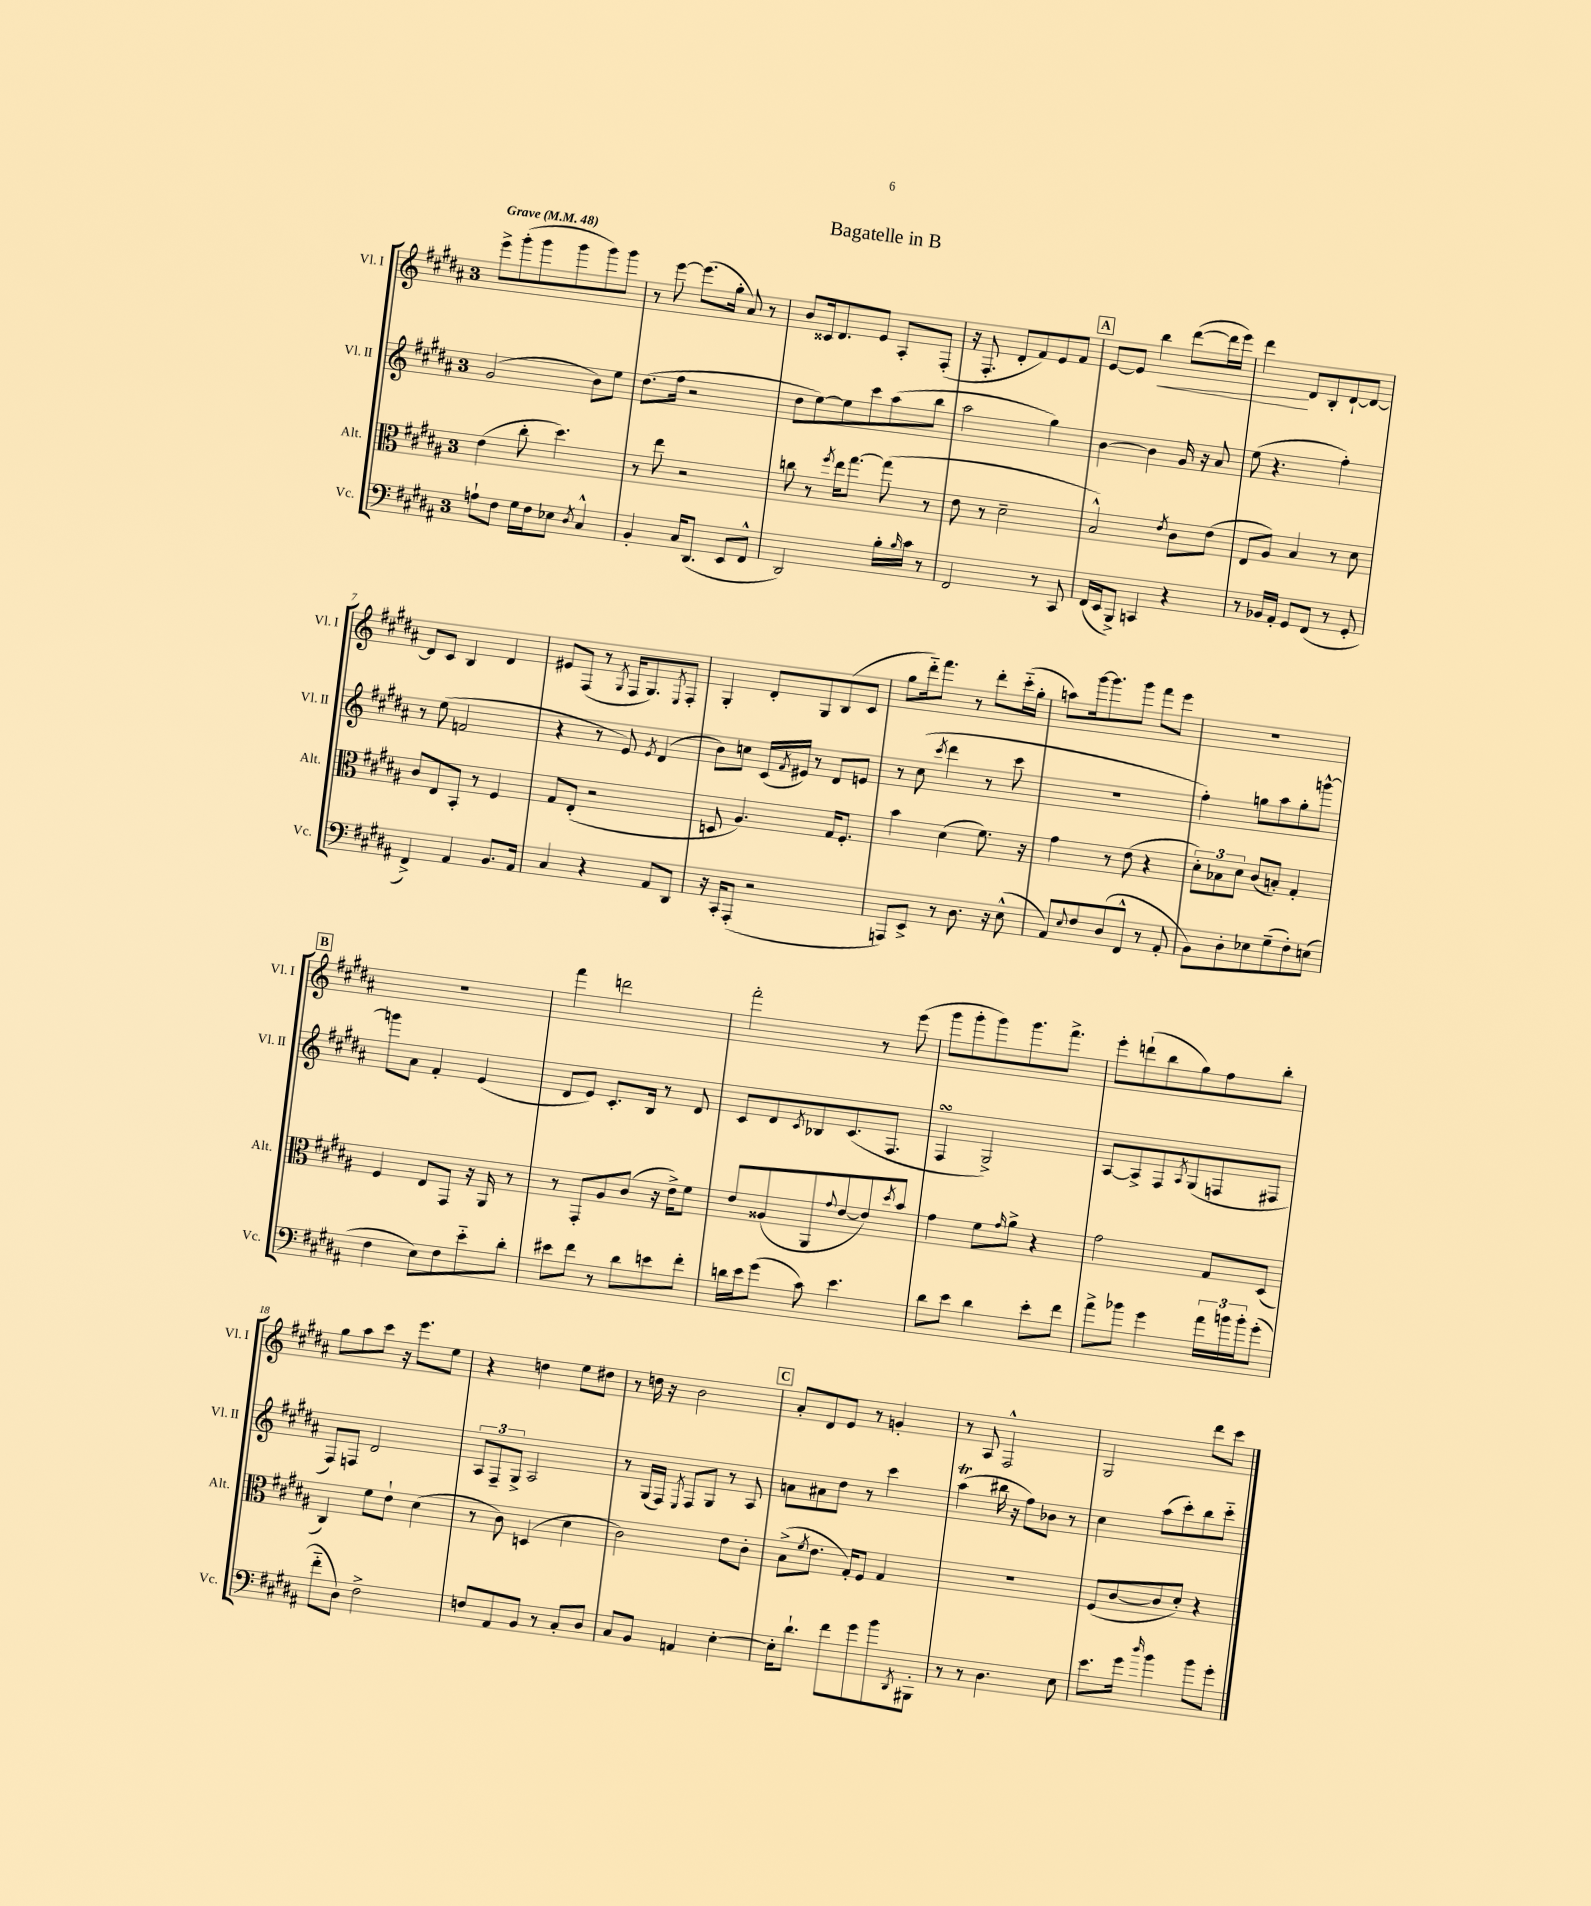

**kern	**kern	**kern	**kern
*staff4	*staff3	*staff2	*staff1
*clefF4	*clefC3	*clefG2	*clefG2
*k[f#c#g#d#a#]	*k[f#c#g#d#a#]	*k[f#c#g#d#a#]	*k[f#c#g#d#a#]
*M3/4	*M3/4	*M3/4	*M3/4
*MM48	*MM48	*MM48	*MM48
8A`\L	(4e\	(2g#/	8eee^\L
8F#\J	.	.	(8ggg#'\
16G#\LL	8cc#'\	.	8ggg#\
16F#\J	.	.	.
8E-\J	4.dd#\)	.	8ggg#\
8qD#/	.	.	.
4C#^^/	.	8b\L)	8ggg#\)
.	.	8ee\J	8ggg#\J
=	=	=	=
4BB'/	8r	(8.dd#\L	8r
.	8ee\	.	[8eee\
.	.	16ff#\Jk	.
16C#/LK	2r	2r	(8.eee\]L
(8.DD#/J	.	.	.
.	.	.	16gg#'\Jk
8EE/L	.	.	8a#/)
8FF#^^/J	.	.	8r
=	=	=	=
2DD#/)	8cc\	8dd#\L	8b/L
.	8r	[8ee\)	16c##/k
.	.	.	8.d#/
.	8qff#/	.	.
.	16ee\LK	8ee\]	.
.	[8.gg#\J	.	.
.	.	8ccc#\	8e/J
16B'\LL	(8gg#\]	(8aa#\	8A#'/L
16qqB/	.	.	.
16c#\JJ	.	.	.
8r	8r	8bb\J	(8F#'/J
=	=	=	=
2FF#/	8e\	2aa#\	16r
.	.	.	8.F#'/
.	8r	.	.
.	2d#~\	.	8d#'/L
.	.	.	8f#/)
8r	.	4gg#\)	8e/
8CC#/	.	.	8f#/J
=	=	=	=
(16FF#/LL	2B^^/)	[4b\	[8e/L
16EE/J	.	.	.
8BBB^/J)	.	.	8e/]J
4CC/	.	4b\]	4bb\
.	8qe/	.	.
4r	8c#\L	16g#/	([8ddd#\L
.	.	16r	.
.	(8e\J	8a#/	16ddd#\]L
.	.	.	16eee\JJ)
=	=	=	=
8r	8E/L	(8ee\	4ddd#\
16BB-/LL	8A#/J)	4.r	.
16AA#'/JJ	.	.	.
8GG#/L	4B/	.	8d#/L
(8FF#/J	.	.	8B'/
8r	8r	4ff#'\)	[8d#`/
8GG#'/	8d#\	.	8d#/_J
=	=	=	=
4FF#^/)	8c#/L	8r	8d#/]L
.	8E/	(8ee\	8c#/J
4AA#/	8BB'/J	2f/	4B/
.	8r	.	.
8.BB/L	4F#/	.	4d#/
16AA#/Jk	.	.	.
=	=	=	=
4C#/	8G#/L	4r	8e#/L
.	(8E'/J	.	(8F#/J
4r	2r	8r	8r
.	.	.	8qG#/
.	.	8e/)	16F#/LK
.	.	.	8.G#/)
.	.	8qe/	.
8AA#/L	.	(4d#/	.
.	.	.	8qE/
8DD#/J	.	.	8F#'/J
=	=	=	=
16r	8D/	8b\L)	4G#'/
16CC#'/LK	.	.	.
(8AAA#'/J	4.A#/)	8cc\J	.
2r	.	(16c#/LL	8d#'/L
.	.	8qf#/	.
.	.	16e#/JJ)	.
.	.	8r	8G#/
.	16G#/LK	8d#/L	(8B/
.	8.F#'/J	.	.
.	.	8e/J	8c#/J
=	=	=	=
8AAA/L)	4b\	8r	8gg#\L
8EE^/J	.	(8cc#\	16ddd#'~\k)
.	.	.	8.fff#\J
.	.	8qccc#/	.
8r	(4d#\	4ddd#\	.
8.D#\	.	.	8r
.	8.f#\)	8r	8ddd#'\L
16r	.	.	.
(8E^^\	.	8ccc#\	(16ccc#'~\L
.	16r	.	16gg#'\JJ
=	=	=	=
8AA#/L)	4g#\	2.r	8aa\L)
8qqE/	.	.	.
8F#/	.	.	[16ggg#\k
.	.	.	8.ggg#\]
(8D#/	8r	.	.
8FF#^^/J	(8e\	.	8ggg#\J
8r	4r	.	8fff#\L
8AA#'/	.	.	8eee\J
=	=	=	=
8BB\L)	12d#'\L)	4ff#'\)	2.r
.	12B-\	.	.
8D#'\	.	.	.
.	12d#\J	.	.
8E-\	(8c#/L	8gg\L	.
(8G#~\	8B'/J)	8aa#\	.
8F#'\)	4G#'/	8gg'\	.
(8E\J	.	[8ggg^^\J	.
=	=	=	=
4F#\	4F#/	8ggg\]L	2.r
.	.	8a#\J	.
8E\L)	8E/L	4f#'/	.
8F#\	8GG#/J	.	.
8e'~\	16r	(4e/	.
.	16AA#/	.	.
8d#'\J	8r	.	.
=	=	=	=
8e#\L	8r	8d#/L	4fff#\
8f#\J	8GG#'/L	8e/J)	.
8r	8A#/	8.c#'/L	2ddd\
8d#\L	(8c#/J	.	.
.	.	16B/Jk	.
8e\	16r	8r	.
.	16e^\LK)	.	.
8f#'\J	8f#\J	8d#/	.
=	=	=	=
16d\LL	8e/L	8c#/L	2fff#'\
16e\J	.	.	.
(8g#\J	(8A##/	8d#/	.
.	.	8qc#/	.
8c#\)	8AA#/	8B-/	.
.	8qqg#/	.	.
4.e\	[8e/	(8.c#/	.
.	8e/])	.	8r
.	.	8.F#/J	.
.	8qdd#/	.	.
.	8b/J	.	(8eee\
=	=	=	=
8d#\L	4g#\	4F#/	8ggg#\L
8e\J	.	.	8ggg#'\
4d#\	8f#\L	2G#^/)	8ggg#\)
.	16qqg#/	.	.
.	8a#^\J	.	8.ggg#\
8e'\L	4r	.	.
.	.	.	8.fff#^\J
8f#\J	.	.	.
=	=	=	=
8a#^\L	2g#\	[8A#/L	8eee'\L
8b-\J	.	8A#^/]	(8ddd`\
4g#\	.	8F#/	8bb\
.	.	8qA#/	.
.	.	(8G#/	8gg#\)
24a#\LL	8G#/L	8F/	8ff#\
24b\	.	.	.
24b'\J	.	.	.
(8g#'\J	(8D#/J	8F#/J	8bb'\J
=	=	=	=
8f#'~\L	4C#/)	8F#/L)	8gg#\L
8D#\J)	.	8F/J	8aa#\
2F#^\	8f#\L	2d#/	8ccc#\J
.	8e`\J	.	16r
.	.	.	8.eee\L
.	(4d#\	.	.
.	.	.	8ee\J
=	=	=	=
8F/L	8r	12A#/L	4r
.	.	12F#~/	.
8AA#/	8c#\)	.	.
.	.	12G#^/J	.
8BB/J	(4D/	2A#/	4dd\
8r	.	.	.
8C#'/L	4d#\	.	8ee\L
8D#/J	.	.	8dd#\J
=	=	=	=
8C#/L	2c#\)	8r	8r
8BB/J	.	(16G#/LL	16dd\
.	.	16F#/JJ)	16r
.	.	8qE/	.
4AA/	.	8F#/L	2b\
.	.	8G#/J	.
[4E'\	8e\L	8r	.
.	8c#'\J	8A#/	.
=	=	=	=
16E'\]LK	(8B^\L	8a\L	8a#'/L
8.d#`\J	.	.	.
.	8qf#/	.	.
.	8.e\J	8a#\	8d#/
8f#\L	.	8dd#\J	8e/J
.	16G#'/LK)	.	.
8g#\	8F#/J	8r	8r
8b\	4G#/	4ccc#\	4g'/
8qDD#/	.	.	.
8BBB#'\J	.	.	.
=	=	=	=
8r	2.r	(4aa#\	8r
8r	.	.	8A#/
4.D#\	.	16bb#\	2F#^^/
.	.	16r	.
.	.	8ff#\L)	.
.	.	8b-\J	.
8E\	.	8r	.
=	=	=	=
8.e\L	(8F#/L	4cc#\	2G#/
.	[8c#/	.	.
16g#\Jk	.	.	.
16qqdd#/	.	.	.
4b\	8c#/]	(8aa#\L	.
.	8d#'/J)	8ccc#'\)	.
8b\L	4r	8bb\	8ddd#\L
8g#'\J	.	8ccc#'~\J	8ccc#\J
==	==	==	==
*-	*-	*-	*-
